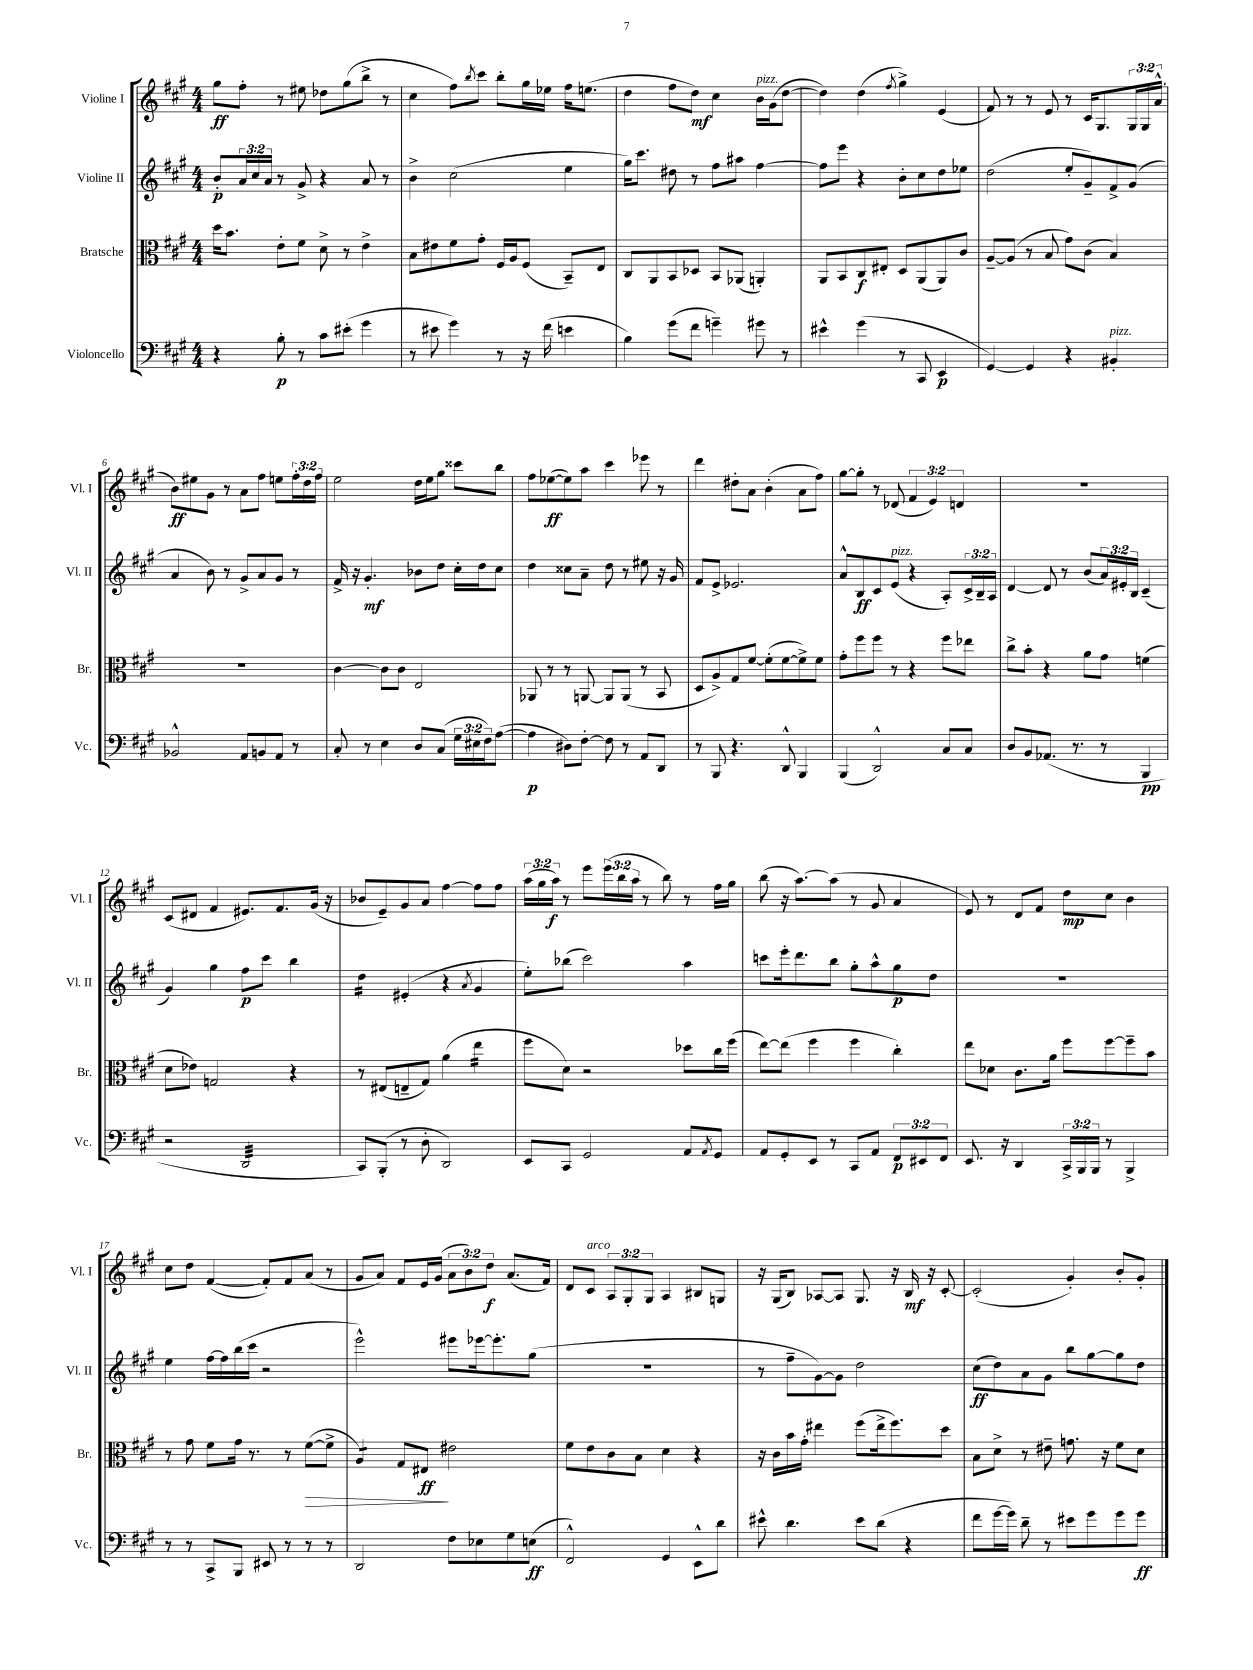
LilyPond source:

<<
\new StaffGroup <<
\new Staff = "s0" \with { instrumentName = "Violine I" shortInstrumentName = "Vl. I" } {
    \clef treble \key a \major \numericTimeSignature \time 4/4 \override Staff.TupletNumber.text = #tuplet-number::calc-fraction-text
    gis''8\ff fis''8-. r8 eis''8 des''8 gis''8( b''8-> r8 |
    cis''4 fis''8) \acciaccatura { b''8 } cis'''8 b''8-. gis''16 ees''16 fis''16 e''8.( |
    d''4 fis''8 d''8\mf) cis''4 b'16^\markup { \italic "pizz." } gis'16( d''8~ |
    d''4) d''4( \acciaccatura { fis''8 } gis''4->) e'4( |
    fis'8) r8 r8 e'8 r8 cis'16 gis8. \tuplet 3/2 { gis16 gis16 a'16-^( } |
    b'8\ff) eis''8 gis'8 r8 a'8 fis''8 e''8 \tuplet 3/2 { fis''16-. d''16 fis''16 } |
    e''2 d''16 e''16 gis''8 cisis'''8 b''8 |
    fis''8 ees''8~\ff( ees''8) a''8 cis'''4 ees'''8 r8 |
    d'''4 dis''8-. a'8 b'4-.( a'8 fis''8) |
    gis''8~ gis''8-. r8 des'8( \tuplet 3/2 { fis'4 e'4) d'4 } |
    R1 |
    cis'8( dis'8 fis'4 eis'8.) fis'8. gis'16( r16 |
    bes'8 e'8--) gis'8 a'8 fis''4~ fis''8 fis''8 |
    \tuplet 3/2 { a''16( gis''16 a''16\f) } r8 e'''8 \tuplet 3/2 { e'''16( b''16 a''16 } r8 b''8) r8 fis''16 gis''16 |
    b''8( r16 a''8.~) a''8( r8 gis'8 a'4 |
    e'8) r8 d'8 fis'8 d''8\mp cis''8 b'4 |
    cis''8 d''8 fis'4~( fis'8-.) fis'8 a'8( r8 |
    gis'8 a'8) fis'8 e'16 gis'16( \tuplet 3/2 { a'8 b'8) d''8\f } a'8.( fis'16) |
    d'8 cis'8^\markup { \italic "arco" } \tuplet 3/2 { a8 gis8-. gis8 } a4 bis8 g8 |
    r16 gis16( b8) aes8~ aes8 gis8. r16 b16\mf r16 cis'8~-. |
    cis'2-.( gis'4-.) b'8-. gis'8-. \bar "|." |
}
\new Staff = "s1" \with { instrumentName = "Violine II" shortInstrumentName = "Vl. II" } {
    \clef treble \key a \major \numericTimeSignature \time 4/4 \override Staff.TupletNumber.text = #tuplet-number::calc-fraction-text
    b'8-.\p \tuplet 3/2 { a'16 cis''16 a'16 } r8 gis'8-> r4 a'8 r8 |
    b'4-> cis''2( e''4 |
    gis''16) cis'''8. dis''8 r8 fis''8 ais''8 fis''4~ |
    fis''8 e'''8 r4 b'8-. cis''8 d''8 ees''8 |
    d''2( e''8-. gis'8--) fis'8-> gis'8( |
    a'4 b'8) r8 gis'8-> a'8 gis'8 r8 |
    fis'16-> r16 gis'4.-.\mf bes'8 d''8 cis''16-. d''16 cis''8 |
    d''4 cisis''8 a'8-- d''8 r8 eis''8 r16 gis'16 |
    fis'8 e'8-> ees'2. |
    a'8-^ b8\ff cis'8 e'8^\markup { \italic "pizz." }( r4 a8-.) \tuplet 3/2 { cis'16-> b16-- a16 } |
    d'4~ d'8 r8 b'8( \tuplet 3/2 { a'16) eis'16-. b16 } cis'4--( |
    gis'4) gis''4 fis''8\p cis'''8 b''4 |
    d''4:16 eis'4-.( r4 \acciaccatura { a'8 } gis'4 |
    e''8-.) bes''8( cis'''2) a''4 |
    c'''8 e'''16-. d'''8. b''8 gis''8-. a''8-^ gis''8\p d''8 |
    r1 |
    e''4 fis''16~ fis''16 b''16( cis'''16 r2 |
    e'''2-^) eis'''8 ees'''16~ ees'''8.-. gis''8( |
    r1 |
    r8 fis''8-- gis'8~) gis'8 d''2 |
    cis''8\ff( d''8) a'8 gis'8 b''8 gis''8~ gis''8 d''8 \bar "|." |
}
\new Staff = "s2" \with { instrumentName = "Bratsche" shortInstrumentName = "Br." } {
    \clef alto \key a \major \numericTimeSignature \time 4/4
    d''16 b'8. e'8-. fis'8 d'8-> r8 e'4-> |
    b8 eis'8 fis'8 gis'8-. fis16 a16 fis8( b,8--) e8 |
    cis8 a,8 b,8 des8 b,8 aes,8( a,4-.) |
    a,8 b,8 cis8\f eis8-. d8 a,8( a,8) cis'8 |
    a8~-- a8( r8 b8 gis'8) cis'8( b4) |
    R1 |
    cis'4~ cis'8 cis'8 e2 |
    aes,8 r8 r8 a,8~ a,8 a,8( r8 b,8 |
    d8 a8->) gis8 fis'8~ fis'8-.( fis'8~ fis'8->) fis'8 |
    gis'8-. fis''8 fis''8 r8 r4 fis''8 ees''8 |
    cis''8-> b'8-. r4 a'8 gis'8 f'4( |
    d'8 ees'8) g2 r4 |
    r8 eis8( e8-- gis8) a'4( e''4:16 |
    fis''8 d'8) r2 des''8 cis''16 fis''16( |
    e''8~) e''8( fis''4 fis''4 cis''4-.) |
    e''8 des'8 cis'8. a'16 fis''8 fis''8~ fis''8-- b'8 |
    r8 gis'8 fis'8 gis'16 r8. r8 fis'8~\>( fis'8-> |
    a4:8) gis8 eis8\ff\! eis'2 |
    fis'8 e'8 cis'8 b8 d'4 r4 |
    r16 cis'16 b'16 gis'16-. eis''4 fis''8( eis''16-> fis''8.) d''8 |
    b8 d'8-> r8 eis'8-- g'8. r16 fis'8 d'8 \bar "|." |
}
\new Staff = "s3" \with { instrumentName = "Violoncello" shortInstrumentName = "Vc." } {
    \clef bass \key a \major \numericTimeSignature \time 4/4 \override Staff.TupletNumber.text = #tuplet-number::calc-fraction-text
    r4 b8-.\p r8 cis'8 eis'8-.( gis'4 |
    r8 eis'8 gis'4) r8 r16 fis'16( e'4 |
    b4) gis'8( fis'8 g'4--) gis'8 r8 |
    eis'4-^ gis'4( r8 cis,8 e,4\p |
    gis,4~) gis,4 r4 bis,4-.^\markup { \italic "pizz." } |
    bes,2-^ a,8 b,8 a,8 r8 |
    cis8-. r8 e4 d8 cis8( \tuplet 3/2 { gis16 eis16 fis16) } a8~( |
    a4\p dis8) fis8~-. fis8 r8 a,8 d,8 |
    r8 b,,8 r4. d,8-^ b,,4 |
    b,,4( d,2-^) cis8 cis8 |
    d8 b,8 aes,8.( r8. r8 b,,4\pp |
    r2 d,2:32 |
    cis,8) b,,8-.( r8 d8-. d,2) |
    e,8 cis,8 gis,2 a,8 \acciaccatura { a,8 } gis,8 |
    a,8 gis,8-. e,8 r8 cis,8 a,8 \tuplet 3/2 { fis,8\p eis,8 fis,8 } |
    e,8. r16 d,4 \tuplet 3/2 { cis,16-> b,,16 b,,16 } r8 b,,4-> |
    r8 r8 cis,8-> b,,8 eis,8 r8 r8 r8 |
    d,2 fis8 ees8 gis8 e8\ff( |
    fis,2-^) gis,4 e,8-^ d'8 |
    eis'8-^ d'4. eis'8 d'8( r4 |
    fis'8 gis'16~ gis'16) d'8-- r8 eis'8 gis'8 gis'8 gis'8\ff \bar "|." |
}
>>
>>
